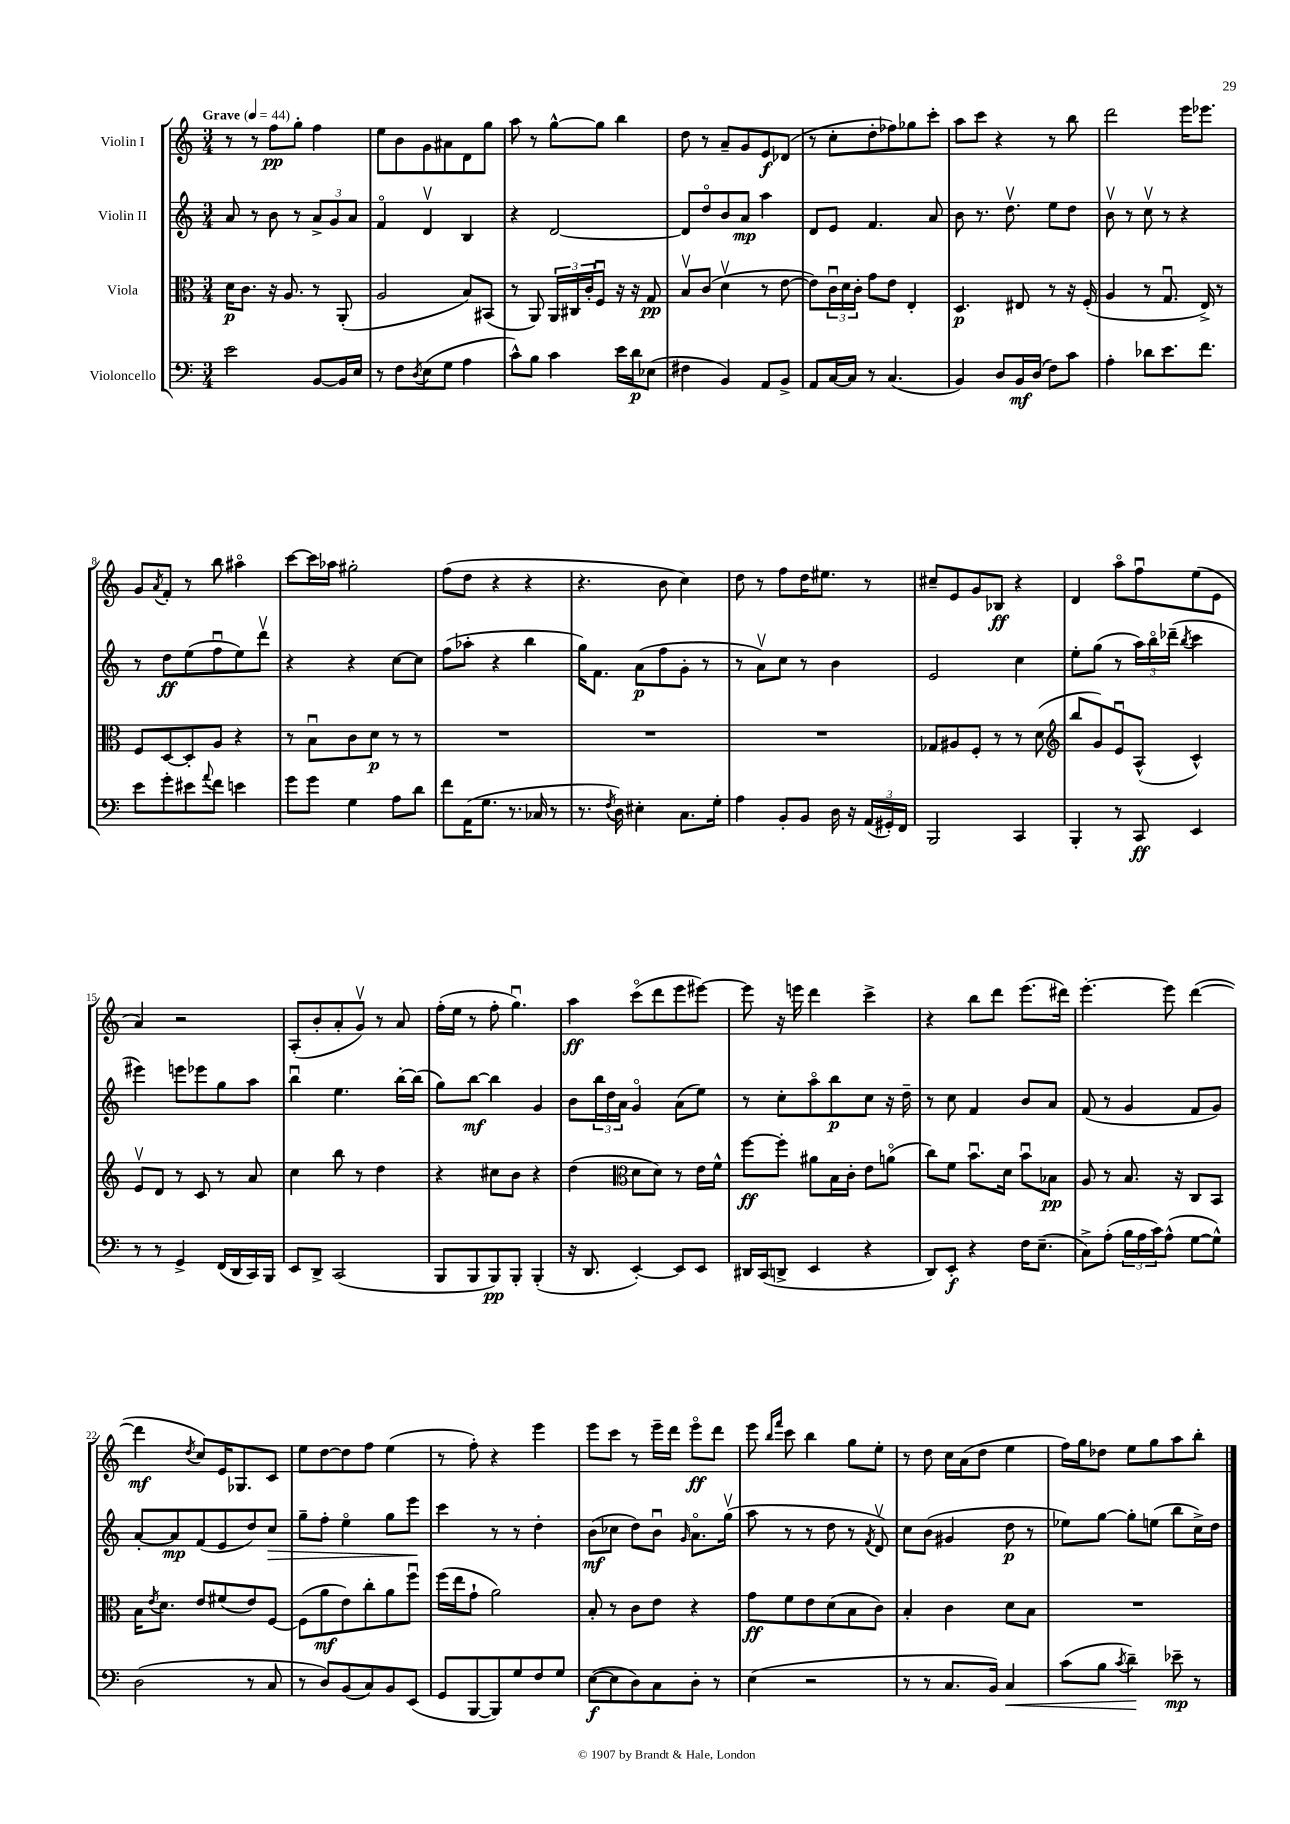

**kern	**kern	**kern	**kern
*staff4	*staff3	*staff2	*staff1
*clefF4	*clefC3	*clefG2	*clefG2
*k[]	*k[]	*k[]	*k[]
*M3/4	*M3/4	*M3/4	*M3/4
*MM44	*MM44	*MM44	*MM44
2e	16d	8a	8r
.	8.c	.	.
.	.	8r	8r
.	16r	8b	8ff
.	8.A	.	.
.	.	8r	8gg'
[8BB	8r	12a^	4ff
.	.	12g	.
16BB]	(8AA'	.	.
.	.	12a	.
16E	.	.	.
=	=	=	=
8r	2A	4fo	8ee
8F	.	.	8b
8qD	.	.	.
(8E	.	4dv	8g
8G	.	.	8a#
4A	8B)	4B	8d
.	(8BB#	.	8gg
=	=	=	=
8c^^)	8r	4r	8aa
8B	8AA)	.	8r
4c	24AA	[2d	[8gg^^
.	24C#	.	.
.	24c'	.	.
.	8Fu	.	8gg]
16e	16r	.	4bb
16d	16r	.	.
(8E-	8G	.	.
=	=	=	=
4F#	8Bv	8d]	8dd
.	(8c	8ddo	8r
4BB)	4dv	8b	8a~
.	.	8a	8g
8AA	8r	4aa	8e
8BB^	[8e	.	(8d-
=	=	=	=
8AA	8e])	8d	8r
[16C	24cu	8e	8cc'
.	24d	.	.
16C]	.	.	.
.	24c'	.	.
8r	8g	4.f	8dd'
(4.C	8e	.	8ff-)
.	4E'	.	8gg-
.	.	8a	8ccc'
=	=	=	=
4BB)	4.D	8b	8aa
.	.	8.r	8ccc
8D	.	.	4r
.	.	8.ddv	.
16BB	8E#	.	.
(16D	.	.	.
8F)	8r	8ee	8r
8c	16r	8dd	8bb
.	(16F'	.	.
=	=	=	=
4A'	4A	8bv	2ddd
.	.	8r	.
8d-	8r	8ccv	.
8.e	8.Gu	8r	.
.	.	4r	16eee
8.f	16E^)	.	8.eee-
.	8r	.	.
=	=	=	=
8e	8F	8r	8g
.	.	.	8qa
8g'	[8D	8dd	8f'
8e#	8D']	(8ee	8r
8qqa	.	.	.
8f	8A	8ffu	8bb
4e	4r	8ee)	4aa#o
.	.	8dddv	.
=	=	=	=
8g	8r	4r	[8ccc
8g	8Bu	.	16ccc]
.	.	.	16aa-
4G	8c	4r	2gg#'
.	8d	.	.
8A	8r	[8cc	.
8d	8r	8cc]	.
=	=	=	=
8f	2.r	(8ff	(8ff
(16AA	.	8aa-'	8dd
8.G	.	.	.
.	.	4r	4r
8.r	.	.	.
.	.	4bb	4r
16C-	.	.	.
8r	.	.	.
=	=	=	=
8.r	2.r	16gg)	4.r
.	.	8.f	.
8qF	.	.	.
16D)	.	.	.
4E#'	.	(8a	.
.	.	8ff	8b
8.C	.	8g'	4cc)
.	.	8r	.
16G'	.	.	.
=	=	=	=
4A	2.r	8r	8dd
.	.	8av)	8r
8BB'	.	8cc	8ff
8BB	.	8r	16dd
.	.	.	8.ee#
16D	.	4b	.
16r	.	.	.
(24AA	.	.	8r
24GG#')	.	.	.
24FF	.	.	.
=	=	=	=
2BBB	8G-	2e	8cc#~
.	8A#	.	8e
.	8F'	.	8g
.	8r	.	8B-
4CC	8r	4cc	4r
.	(8d	.	.
=	=	=	=
*	*clefG2	*	*
4BBB'	8bb	8ee'	4d
.	8g)	(8gg	.
8r	8eu	8r	8aao
8CC	(8A^^	24aa)	8ffu
.	.	24bbo	.
.	.	(24ddd-~	.
.	.	8qbb	.
4EE	4c^^)	4ccc	(8ee
.	.	.	8e
=	=	=	=
8r	8ev	4eee#)	4a)
8r	8d	.	.
4GG^	8r	8eee	2r
.	8c	8eee-	.
(16FF	8r	8gg	.
16DD	.	.	.
16CC)	8a	8aa	.
16BBB	.	.	.
=	=	=	=
8EE	4cc	4bbu	(8A'
8DD^	.	.	8b'
(2CC	8bb	4.ee	8a'
.	8r	.	8gv)
.	4dd	.	8r
.	.	[16bb'	8a
.	.	(16bb]	.
=	=	=	=
8BBB	4r	8gg)	(16ff'
.	.	.	16ee
8BBB	.	[8bb	8r
8BBB)	8cc#	4bb]	8ff'
8BBB'	8b	.	4.ggu)
(4BBB'	4r	4g	.
=	=	=	=
16r	(4dd	8b	4aa
8.DD	.	.	.
.	.	24bb	.
.	.	24dd	.
.	.	24a	.
*	*clefC3	*	*
[4EE')	8d	4go	(8ccco
.	8d)	.	8ddd
8EE]	8r	(8a	8eee
8EE	16e	8ee)	[8eee#)
.	16f^^	.	.
=	=	=	=
16DD#	[8ff	8r	8eee#]
(16CC	.	.	.
8DD^	8ff']	8cc'	16r
.	.	.	16eee
4EE	8a#	8aao	4ddd
.	16B	8bb	.
.	16c'	.	.
4r	8e	8cc	4ccc^
.	(8ao	16r	.
.	.	16dd~	.
=	=	=	=
8DD)	8cc)	8r	4r
8EE'	8f	8cc	.
4r	8.bu	4f	8bb
.	.	.	8ddd
.	16d	.	.
16F	8bu	8b	(8.eee
(8.E~	.	.	.
.	8B-	8a	.
.	.	.	16ddd#)
=	=	=	=
8C^)	8A	(8f	[4.eee'
(8A'	8r	8r	.
24B	8.B	4g	.
24A	.	.	.
24c)	.	.	.
(8A^^	.	.	8eee]
.	16r	.	.
[8G	8C	8f	([4ddd
8G^^])	8BB	8g)	.
=	=	=	=
(2D	16B	[8a'	4ddd]
.	8qe	.	.
.	8.d	.	.
.	.	8a]	.
.	.	.	8qdd
.	8e	(8f	8cc)
.	(8f#	8e	16e
.	.	.	8.G-
8r	8e)	8dd)	.
8C	[8F	8cc	8c
=	=	=	=
8r	(8F]	8gg~	8ee
8D)	8a	8ff'	[8dd
(8BB	8e)	4eeo	8dd]
8C)	8cc'	.	8ff
8BB	8a	8gg	(4ee
(8EE	8ffu	8eee	.
=	=	=	=
8GG	(16ff	4ccc	8r
.	16ee	.	.
[8BBB	8g`	.	8ff')
8BBB])	2a)	8r	4r
8G	.	8r	.
8F	.	4dd'	4eee
8G	.	.	.
=	=	=	=
([8E	8B'	(8b	8eee
8E]	8r	8cc-	8ccc
8D)	8c	8dd)	8r
8C	8e	8bu	16eee~
.	.	.	16ddd
.	.	16qqg	.
8D'	4r	8.ao	8eeeo
8r	.	.	8ddd
.	.	(16ggv	.
=	=	=	=
(4E	8g	8aa	8eee
.	.	.	16qqbb
.	.	.	16qqfff
.	8f	8r	8ccc
2r	8e	8r	4bb
.	(8d	8dd	.
.	8B	8r	8gg
.	.	8qf	.
.	8c)	8dv)	8ee'
=	=	=	=
8r	4B'	8cc	8r
8r	.	(8b	8dd
8.C	4c	4g#	16cc
.	.	.	(16a
.	.	.	8dd
16BB)	.	.	.
4C	8d	8dd	4ee
.	8B	8r	.
=	=	=	=
(8c	2.r	8ee-)	16ff)
.	.	.	16gg
8B	.	[8gg	8dd-
8qc	.	.	.
4d~)	.	8gg']	8ee
.	.	(8ee	8gg
8e-~	.	8bb	8aa
8r	.	16cc^)	8bb'
.	.	16dd	.
==	==	==	==
*-	*-	*-	*-
